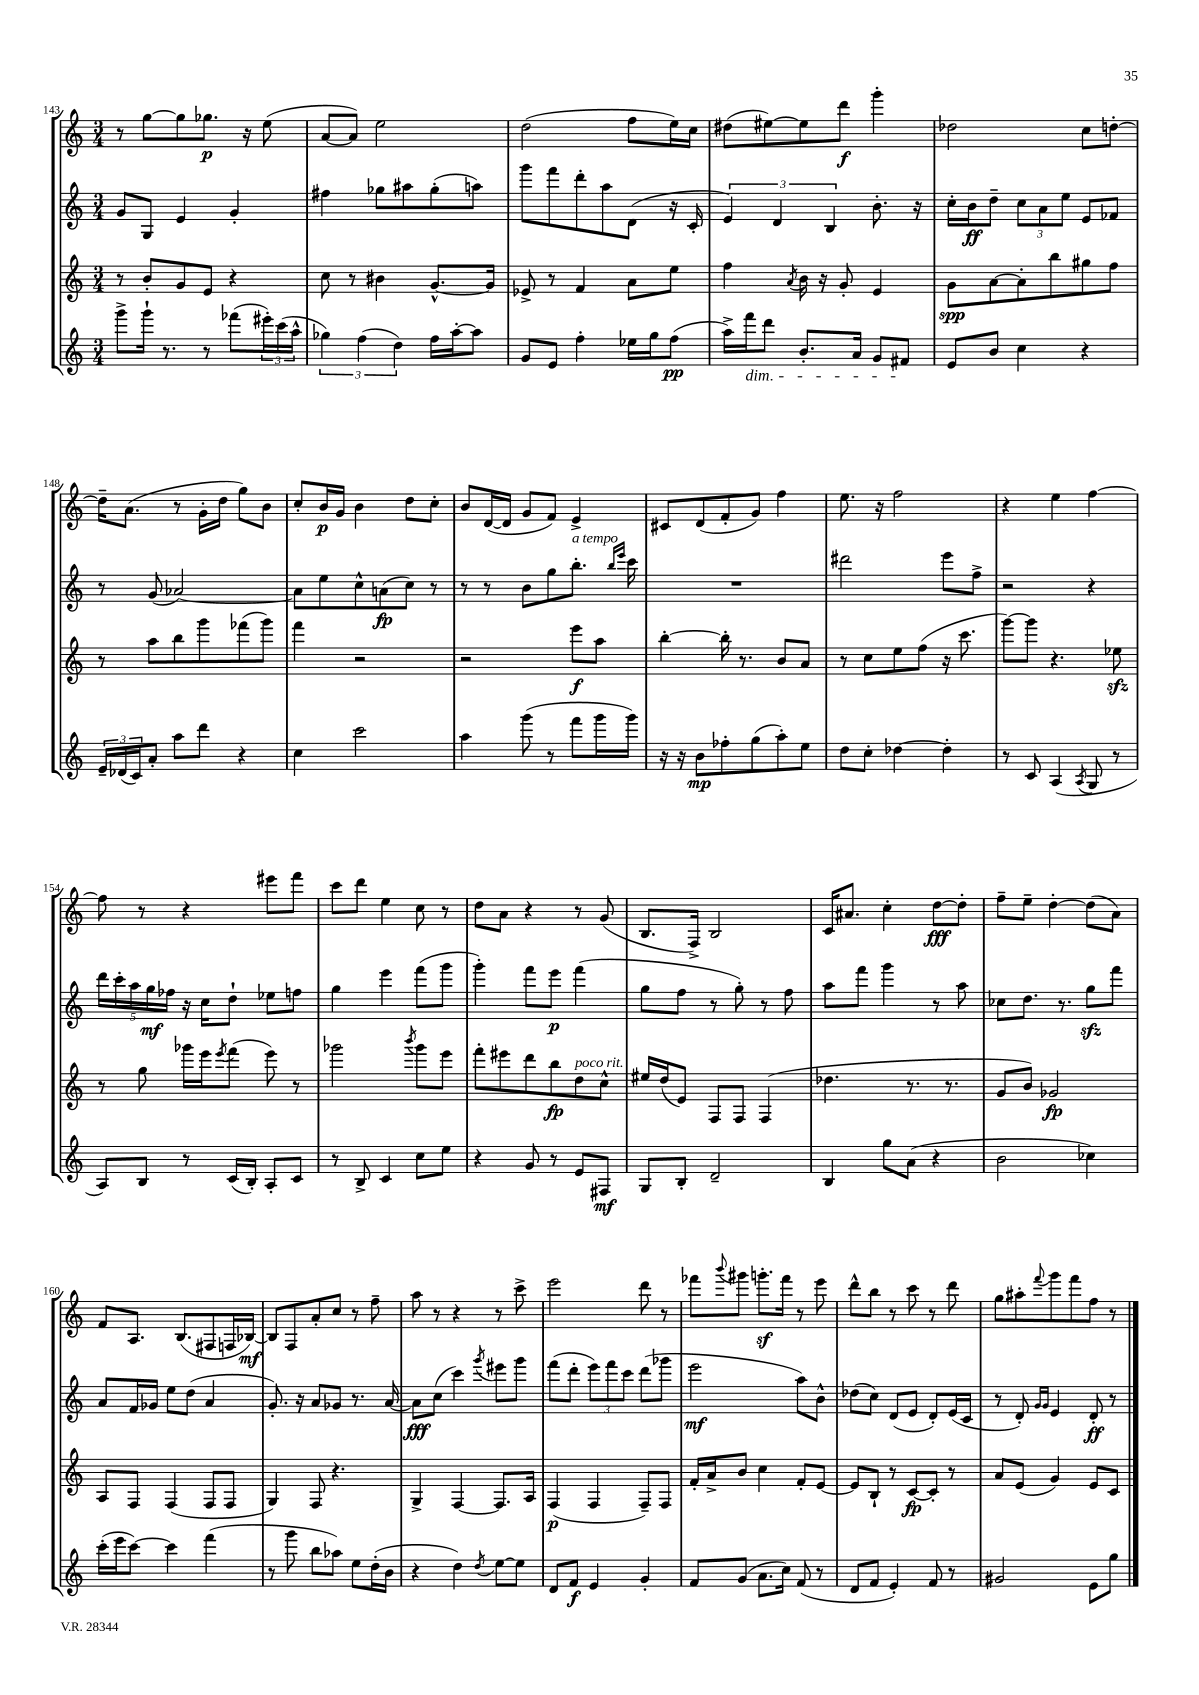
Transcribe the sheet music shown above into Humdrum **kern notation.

**kern	**dynam	**kern	**dynam	**kern	**dynam	**kern	**dynam
*part4	*part4	*part3	*part3	*part2	*part2	*part1	*part1
*staff4	*staff4	*staff3	*staff3	*staff2	*staff2	*staff1	*staff1
*clefG2	*	*clefG2	*	*clefG2	*	*clefG2	*
*k[]	*	*k[]	*	*k[]	*	*k[]	*
*M3/4	*	*M3/4	*	*M3/4	*	*M3/4	*
=143	=143	=143	=143	=143	=143	=143	=143
8ggg^\L	.	8r	.	8g/L	.	8r	.
16ggg`\Jk	.	8b'/L	.	8G/J	.	[8gg\L	.
8.r	.	.	.	.	.	.	.
.	.	8g/	.	4e/	.	8gg\]	.
8r	.	8e/J	.	.	.	8.gg-X\J	p
(8fff-X\L	.	4r	.	4g'/	.	.	.
.	.	.	.	.	.	16r	.
24eee#X'\L)	.	.	.	.	.	(8ee\	.
(24ccc\	.	.	.	.	.	.	.
24aa^^\JJ	.	.	.	.	.	.	.
=144	=144	=144	=144	=144	=144	=144	=144
6gg-X\)	.	8cc\	.	4ff#X\	.	[8a/L	.
.	.	8r	.	.	.	8a/J])	.
(6ff\	.	.	.	.	.	.	.
.	.	4b#X\	.	8gg-X\L	.	2ee\	.
6dd\)	.	.	.	.	.	.	.
.	.	.	.	8aa#X\	.	.	.
16ff\LL	.	[8.g^^/L	.	(8gg-'\	.	.	.
[16aa'\J	.	.	.	.	.	.	.
8aa\J]	.	.	.	8aan\J)	.	.	.
.	.	16g/Jk]	.	.	.	.	.
=145	=145	=145	=145	=145	=145	=145	=145
8g/L	.	8e-X^/	.	8ggg\L	.	(2dd\	.
8e/J	.	8r	.	8fff\	.	.	.
4ff'\	.	4f/	.	8ddd'\	.	.	.
.	.	.	.	8aa\	.	.	.
16ee-X\LL	.	8a\L	.	(8d\J	.	8ff\L	.
16gg\J	.	.	.	.	.	.	.
(8ff\J	pp	8ee\J	.	16r	.	16ee\L)	.
.	.	.	.	16c'/	.	16cc\JJ	.
=146	=146	=146	=146	=146	=146	=146	=146
16aa^\LL)	.	4ff\	.	6e/)	.	(8dd#X\L	.
!LO:TX:b:i:t=dim.	!	!	!	!	!	!	!
16fff\J	.	.	.	.	.	.	.
8ddd\J	.	.	.	.	.	[8ee#X\)	.
.	.	.	.	6d/	.	.	.
.	.	8qa/	.	.	.	.	.
8.b'/L	.	16b\	.	.	.	8ee#\]	.
.	.	16r	.	.	.	.	.
.	.	.	.	6B/	.	.	.
.	.	8g'/	.	.	.	8ddd\J	f
16a/Jk	.	.	.	.	.	.	.
8g/L	.	4e/	.	8.b'\	.	4ggg'\	.
8f#X/J	.	.	.	.	.	.	.
.	.	.	.	16r	.	.	.
=147	=147	=147	=147	=147	=147	=147	=147
8e/L	.	8g\L	spp	16cc'\LL	.	2dd-X\	.
.	.	.	.	16b\J	ff	.	.
8b/J	.	[8a\	.	8dd~\J	.	.	.
4cc\	.	8a'\]	.	12cc\L	.	.	.
.	.	.	.	12a\	.	.	.
.	.	8bb\	.	.	.	.	.
.	.	.	.	12ee\J	.	.	.
4r	.	8gg#X\	.	8e/L	.	8cc\L	.
.	.	8ff\J	.	8f-X/J	.	[8ddn'\J	.
!!LO:LB:g=z
=148	=148	=148	=148	=148	=148	=148	=148
24e~/LL	.	8r	.	8r	.	16dd~\KL]	.
(24d-X/	.	.	.	.	.	.	.
.	.	.	.	.	.	(8.a\J	.
24c/J)	.	.	.	.	.	.	.
8a'/J	.	8aa\L	.	(8g/	.	.	.
8aa\L	.	8bb\	.	[2a-X/)	.	8r	.
8ddd\J	.	8ggg\	.	.	.	16g'\LL	.
.	.	.	.	.	.	16dd\JJ	.
4r	.	(8fff-X\	.	.	.	8gg\L)	.
.	.	8ggg\J)	.	.	.	8b\J	.
=149	=149	=149	=149	=149	=149	=149	=149
4cc\	.	4fff\	.	8a-\L]	.	8cc'/L	.
.	.	.	.	8ee\	.	16b/L	p
.	.	.	.	.	.	16g/JJ	.
2ccc\	.	2r	.	8cc^^\	.	4b\	.
.	.	.	.	(8an\	fp	.	.
.	.	.	.	8cc\J)	.	8dd\L	.
.	.	.	.	8r	.	8cc'\J	.
=150	=150	=150	=150	=150	=150	=150	=150
4aa\	.	2r	.	8r	.	8b/L	.
.	.	.	.	8r	.	([16d/L	.
.	.	.	.	.	.	16d/JJ]	.
(8ggg\	.	.	.	8b\L	.	8g/L	.
8r	.	.	.	8gg\	.	8f/J)	.
!	!	!	!	!LO:TX:a:i:t=a tempo	!	!	!
8fff\L	.	8eee\L	f	8.bb'\J	.	4e^/	.
16ggg\L	.	8aa\J	.	.	.	.	.
.	.	.	.	16qqbb/LL	.	.	.
.	.	.	.	16qqeee/JJ	.	.	.
16ggg\JJ)	.	.	.	16ccc\	.	.	.
=151	=151	=151	=151	=151	=151	=151	=151
16r	.	[4bb'\	.	2.r	.	8c#X/L	.
16r	.	.	.	.	.	.	.
8b\L	mp	.	.	.	.	(8d/	.
8ff-X'\	.	16bb'\]	.	.	.	8f'/	.
.	.	8.r	.	.	.	.	.
(8gg\	.	.	.	.	.	8g/J)	.
8aa'\)	.	8b/L	.	.	.	4ff\	.
8ee\J	.	8a/J	.	.	.	.	.
=152	=152	=152	=152	=152	=152	=152	=152
8dd\L	.	8r	.	2ddd#X\	.	8.ee\	.
8cc'\J	.	8cc\L	.	.	.	.	.
.	.	.	.	.	.	16r	.
[4dd-X\	.	8ee\	.	.	.	2ff\	.
.	.	(8ff\J	.	.	.	.	.
4dd-'\]	.	16r	.	8eee\L	.	.	.
.	.	8.ccc\	.	.	.	.	.
.	.	.	.	8ff^\J	.	.	.
=153	=153	=153	=153	=153	=153	=153	=153
8r	.	[8ggg\L)	.	2r	.	4r	.
8c/	.	8ggg\J]	.	.	.	.	.
(4A/	.	4.r	.	.	.	4ee\	.
8qA/	.	.	.	.	.	.	.
8G/	.	.	.	4r	.	[4ff\	.
8r	.	8ee-Xzz\	.	.	.	.	.
!!LO:LB:g=z
=154	=154	=154	=154	=154	=154	=154	=154
8A/L)	.	8r	.	20ddd\LL	.	8ff\]	.
.	.	.	.	20ccc'\	.	.	.
.	.	.	.	20aa\	.	.	.
8B/J	.	8gg\	.	.	.	8r	.
.	.	.	.	20gg\	mf	.	.
.	.	.	.	20ff-X\JJ	.	.	.
8r	.	16ggg-X\LL	.	16r	.	4r	.
.	.	16eee\J	.	16cc\KL	.	.	.
.	.	8qeee/	.	.	.	.	.
(16c/LL	.	(8fff\J	.	8dd`\J	.	.	.
16B'/JJ)	.	.	.	.	.	.	.
8A'/L	.	8eee\)	.	8ee-X\L	.	8eee#X\L	.
8c/J	.	8r	.	8ffn\J	.	8fff\J	.
=155	=155	=155	=155	=155	=155	=155	=155
8r	.	2ggg-X\	.	4gg\	.	8ccc\L	.
8B^/	.	.	.	.	.	8ddd\J	.
4c/	.	.	.	4eee\	.	4ee\	.
.	.	8qbbb/	.	.	.	.	.
8cc\L	.	8ggg-\L	.	(8fff\L	.	8cc\	.
8ee\J	.	8eee\J	.	8ggg\J	.	8r	.
=156	=156	=156	=156	=156	=156	=156	=156
4r	.	8fff'\L	.	4ggg'\)	.	8dd\L	.
.	.	8eee#X\	.	.	.	8a\J	.
8g/	.	8ddd\	.	8fff\L	.	4r	.
8r	.	8bb\	fp	8eee\J	p	.	.
!	!	!LO:TX:a:i:t=poco rit.	!	!	!	!	!
8e/L	.	8dd\	.	(4fff\	.	8r	.
8F#X/J	mf	8cc^^\J	.	.	.	(8g/	.
=157	=157	=157	=157	=157	=157	=157	=157
8G/L	.	16ee#X/LL	.	8gg\L	.	8.B/L	.
.	.	(16dd/J	.	.	.	.	.
8B'/J	.	8e/J)	.	8ff\J	.	.	.
.	.	.	.	.	.	16F^/Jk)	.
2d~/	.	8F/L	.	8r	.	2B/	.
.	.	8F/J	.	8gg'\)	.	.	.
.	.	(4F/	.	8r	.	.	.
.	.	.	.	8ff\	.	.	.
=158	=158	=158	=158	=158	=158	=158	=158
4B/	.	4.dd-X\	.	8aa\L	.	16c/KL	.
.	.	.	.	.	.	8.a#X/J	.
.	.	.	.	8fff\J	.	.	.
8gg\L	.	.	.	4ggg\	.	4cc'\	.
(8a\J	.	8.r	.	.	.	.	.
4r	.	.	.	8r	.	[8dd\L	fff
.	.	8.r	.	.	.	.	.
.	.	.	.	8aa\	.	8dd'\J]	.
=159	=159	=159	=159	=159	=159	=159	=159
2b\	.	8g/L	.	8cc-X\L	.	8ff~\L	.
.	.	8b/J)	.	8.dd\J	.	8ee~\J	.
.	.	2g-X/	fp	.	.	[4dd'\	.
.	.	.	.	8.r	.	.	.
4cc-X\)	.	.	.	8ggzz\L	.	(8dd\L]	.
.	.	.	.	8fff\J	.	8a\J)	.
!!LO:LB:g=z
=160	=160	=160	=160	=160	=160	=160	=160
(16ccc'\LL	.	8A/L	.	8a/L	.	8f/L	.
16eee\J	.	.	.	.	.	.	.
[8ccc\J)	.	8F/J	.	16f/L	.	8.A/J	.
.	.	.	.	16g-X/JJ	.	.	.
4ccc\]	.	(4F/	.	8ee\L	.	.	.
.	.	.	.	.	.	(8.B/L	.
.	.	.	.	(8dd\J	.	.	.
(4fff\	.	8F/L	.	4a/	.	8F#X/	.
.	.	8F/J	.	.	.	16Fn/L	.
.	.	.	.	.	.	[16B-X/JJ)	mf
=161	=161	=161	=161	=161	=161	=161	=161
8r	.	4G/)	.	8.g'/)	.	8B-/L]	.
8ggg\	.	.	.	.	.	8F/	.
.	.	.	.	16r	.	.	.
8bb\L	.	8F/	.	8a/L	.	8a'/	.
8aa-X\J)	.	4.r	.	8g-X/J	.	8cc/J	.
8ee\L	.	.	.	8.r	.	8r	.
(16dd'\L	.	.	.	.	.	8ff~\	.
16b\JJ	.	.	.	[16a/	.	.	.
=162	=162	=162	=162	=162	=162	=162	=162
4r	.	4G^/	.	8a\L]	fff	8aa\	.
.	.	.	.	(8cc\J	.	8r	.
4dd\)	.	[4F/	.	4ccc\)	.	4r	.
8qdd/	.	.	.	8qggg/	.	.	.
[8ee\L	.	8.F/L]	.	8eee#X\L	.	8r	.
8ee\J]	.	.	.	8ggg\J	.	8ccc^\	.
.	.	16A/Jk	.	.	.	.	.
=163	=163	=163	=163	=163	=163	=163	=163
8d/L	.	(4F/	p	(8fff\L	.	2eee\	.
8f/J	f	.	.	8ddd'\J	.	.	.
4e/	.	4F/	.	12eee\L)	.	.	.
.	.	.	.	12fff\	.	.	.
.	.	.	.	12ccc\J	.	.	.
4g'/	.	8F~/L)	.	(8ddd\L	.	8ddd\	.
.	.	8F/J	.	8ggg-X\J	.	8r	.
=164	=164	=164	=164	=164	=164	=164	=164
8f/L	.	16f'/LL	.	2eee\	mf	8fff-X\L	.
.	.	16a^/J	.	.	.	.	.
.	.	.	.	.	.	8qqbbb/	.
(8g/J	.	8b/J	.	.	.	8ggg#X\J	.
8.a\L	.	4cc\	.	.	.	8.gggnz'\L	.
16cc\Jk)	.	.	.	.	.	16fff-\Jk	.
(8f/	.	8f'/L	.	8aa\L)	.	8r	.
8r	.	[8e/J	.	8b^^\J	.	8eee\	.
=165	=165	=165	=165	=165	=165	=165	=165
8d/L	.	8e/L]	.	(8dd-X\L	.	8ddd^^\L	.
8f/J	.	8B`/J	.	8cc\J)	.	8bb\J	.
4e'/)	.	8r	.	(8d/L	.	8r	.
.	.	[8c/L	fp	8e/J	.	8ccc\	.
8f/	.	8c'/J]	.	8d'/L)	.	8r	.
8r	.	8r	.	(16e/L	.	8ddd\	.
.	.	.	.	16c/JJ	.	.	.
=166	=166	=166	=166	=166	=166	=166	=166
2g#X/	.	8a/L	.	8r	.	8gg\L	.
.	.	(8e/J	.	8d'/)	.	8aa#X'\	.
.	.	.	.	16qqg/LL	.	.	.
.	.	.	.	16qqg/JJ	.	8qqfff/	.
.	.	4g/)	.	4e/	.	8ggg\	.
.	.	.	.	.	.	8fff\	.
8e\L	.	8e/L	.	8d'/	ff	8ff\J	.
8gg\J	.	8c/J	.	8r	.	8r	.
==	==	==	==	==	==	==	==
*-	*-	*-	*-	*-	*-	*-	*-
